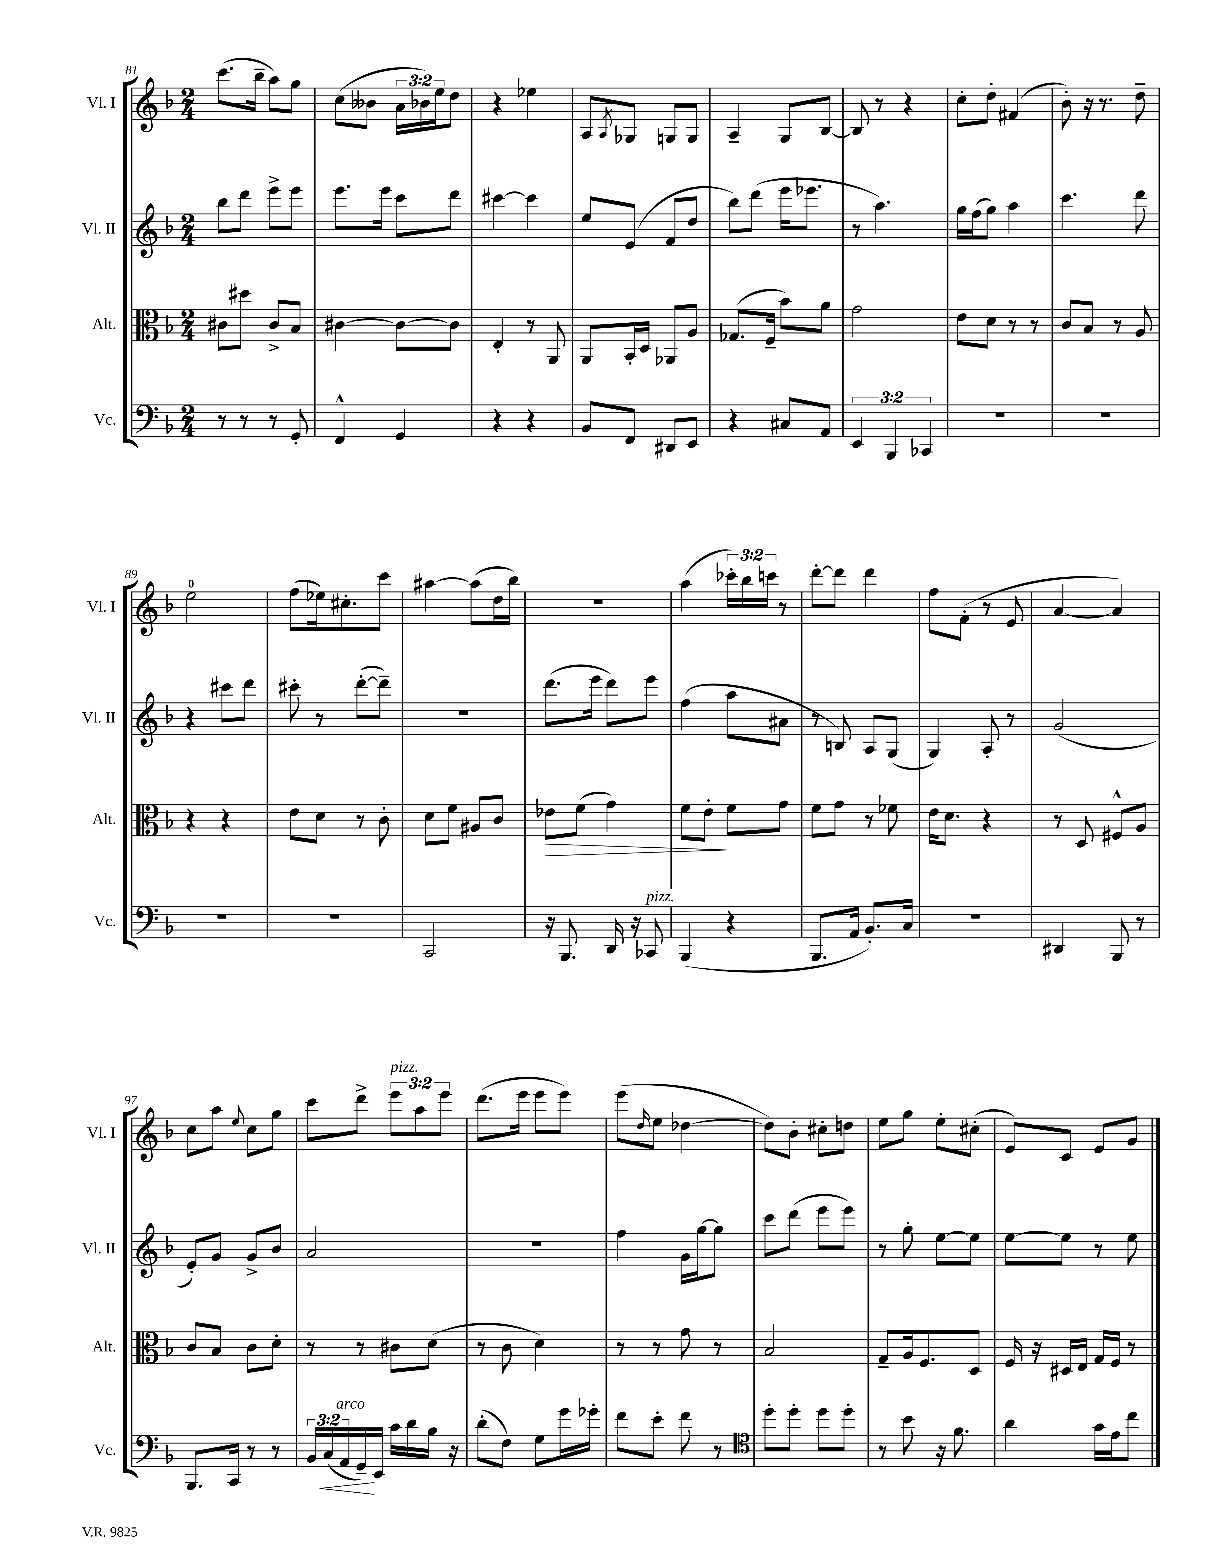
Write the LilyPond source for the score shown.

<<
\new StaffGroup <<
\new Staff = "s0" \with { instrumentName = "Vl. I" shortInstrumentName = "Vl. I" } {
    \clef treble \key f \major \numericTimeSignature \time 2/4 \override Staff.TupletNumber.text = #tuplet-number::calc-fraction-text
    c'''8.( bes''16-- a''8) g''8 |
    c''8( beses'8 \tuplet 3/2 { a'16 bes'16) e''16 } d''8 |
    r4 ees''4 |
    a8 \acciaccatura { a8 } ges8 g8 g8 |
    a4-- g8 bes8~ |
    bes8 r8 r4 |
    c''8-. d''8-. fis'4( |
    bes'8-.) r16 r8. d''8-- |
    e''2-0 |
    f''8( ees''16) cis''8.-. c'''8 |
    ais''4~ ais''8( d''16 bes''16) |
    r2 |
    a''4( \tuplet 3/2 { ces'''16-.) bes''16 c'''16 } r8 |
    d'''8~-. d'''8 d'''4 |
    f''8 f'8-.( r8 e'8 |
    a'4~ a'4) |
    c''8 a''8 \appoggiatura { e''8 } c''8 g''8 |
    c'''8 d'''8-> \tuplet 3/2 { e'''8^\markup { \italic "pizz." } a''8 e'''8 } |
    d'''8.( e'''16 e'''8 e'''8) |
    e'''8( \grace { d''16 } e''8 des''4~ |
    des''8) bes'8-. cis''8-. d''8 |
    e''8 g''8 e''8-. cis''8-.( |
    e'8) c'8 e'8 g'8 \bar "|." |
}
\new Staff = "s1" \with { instrumentName = "Vl. II" shortInstrumentName = "Vl. II" } {
    \clef treble \key f \major \numericTimeSignature \time 2/4
    bes''8 d'''8 e'''8-> e'''8 |
    e'''8. e'''16 c'''8 d'''8 |
    cis'''4~ cis'''4 |
    e''8 e'8( f'8 d''8 |
    bes''8) d'''8( e'''16 ees'''8. |
    r8 a''4.) |
    g''16 f''16( g''8) a''4 |
    c'''4. d'''8 |
    r4 cis'''8 d'''8 |
    cis'''8-. r8 d'''8~-.( d'''8--) |
    r2 |
    d'''8.( e'''16 d'''8) e'''8 |
    f''4( a''8 ais'8 |
    r8 b8) a8 g8( |
    g4) a8-. r8 |
    g'2( |
    e'8-.) g'8 g'8-> bes'8 |
    a'2 |
    R2 |
    f''4 g'16 g''16~ g''8 |
    c'''8 d'''8( e'''8 e'''8) |
    r8 g''8-. e''8~ e''8 |
    e''8~ e''8 r8 e''8 \bar "|." |
}
\new Staff = "s2" \with { instrumentName = "Alt." shortInstrumentName = "Alt." } {
    \clef alto \key f \major \numericTimeSignature \time 2/4
    cis'8 dis''8 cis'8-> bes8 |
    cis'4~ cis'8~ cis'8 |
    e4-. r8 a,8 |
    a,8 bes,16-. d16 aes,8 a8 |
    ges8.( f16-- bes'8) a'8 |
    g'2 |
    e'8 d'8 r8 r8 |
    c'8 bes8 r8 a8 |
    r4 r4 |
    e'8 d'8 r8 c'8-. |
    d'8 f'8 ais8 c'8 |
    ees'8\> f'8( g'4) |
    f'8 e'8-.\! f'8 g'8 |
    f'8 g'8 r8 fes'8 |
    e'16 d'8. r4 |
    r8 d8 fis8-^ a8 |
    c'8 bes8 c'8 d'8-. |
    r8 r8 cis'8 d'8( |
    r8 c'8 d'4) |
    r8 r8 g'8 r8 |
    bes2 |
    g8-- a16 f8. d8 |
    f16 r16 dis16 e16 g16 f16 r8 \bar "|." |
}
\new Staff = "s3" \with { instrumentName = "Vc." shortInstrumentName = "Vc." } {
    \clef bass \key f \major \numericTimeSignature \time 2/4 \override Staff.TupletNumber.text = #tuplet-number::calc-fraction-text
    r8 r8 r8 g,8-. |
    f,4-^ g,4 |
    r4 r4 |
    bes,8 f,8 dis,8 e,8 |
    r4 cis8 a,8 |
    \tuplet 3/2 { e,4 bes,,4 ces,4 } |
    R2 |
    R2 |
    R2 |
    R2 |
    c,2 |
    r16 bes,,8. d,16 r16 ces,8^\markup { \italic "pizz." } |
    bes,,4( r4 |
    bes,,8. a,16 bes,8.-.) c16 |
    R2 |
    dis,4 bes,,8 r8 |
    bes,,8. c,16 r8 r8 |
    \tuplet 3/2 { bes,16 c16\<( a,16^\markup { \italic "arco" } } g,16--\!) e,16 c'16 d'16 bes16 r16 |
    d'8-.( f8) g8 g'16 ges'16-. |
    f'8 e'8-. f'8 r8 |
    \clef tenor d''8-. d''8-. d''8 d''8-. |
    r8 bes'8 r16 f'8. |
    a'4 g'16 e'16 c''8 \bar "|." |
}
>>
>>
\layout { \context { \Score currentBarNumber = #81 } }
